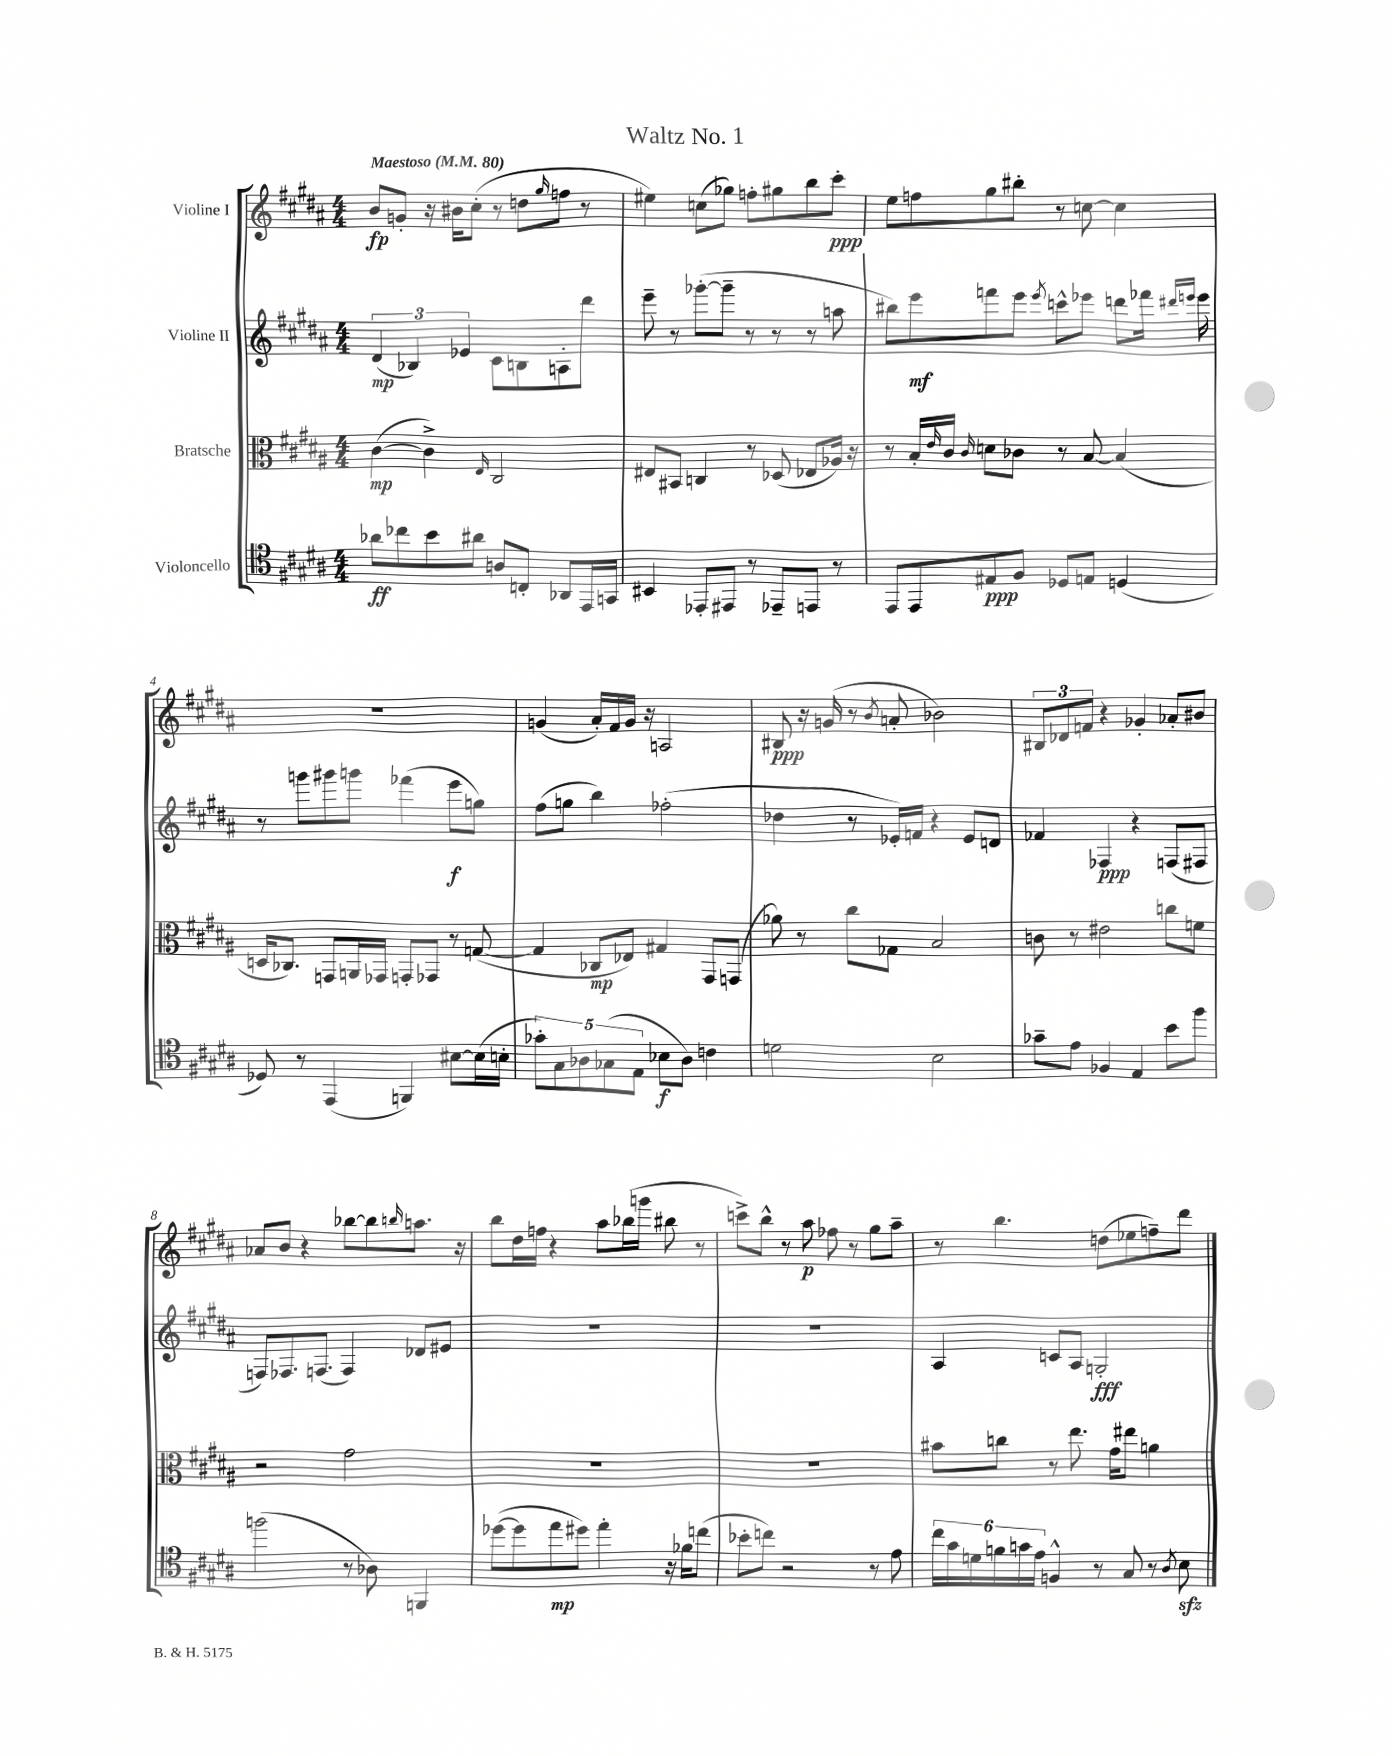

**kern	**kern	**kern	**kern
*staff4	*staff3	*staff2	*staff1
*clefC4	*clefC3	*clefG2	*clefG2
*k[f#c#g#d#a#]	*k[f#c#g#d#a#]	*k[f#c#g#d#a#]	*k[f#c#g#d#a#]
*M4/4	*M4/4	*M4/4	*M4/4
*MM80	*MM80	*MM80	*MM80
8a-	([4c#	(6d#	8b
8cc-	.	.	8g'
.	.	6B-)	.
8b	4c#^])	.	16r
.	.	.	16b#
.	.	6e-	.
8a#	.	.	(8cc#'
.	16qqE	.	.
8A	2C#	8c#	8r
8C'	.	8B	8dd
.	.	.	16qqgg#
8AA-	.	8A'	8ff
16EE	.	8ddd#	8r
16GG	.	.	.
=	=	=	=
4BB#	8E#	8eee~	4ee#)
.	8BB#	8r	.
8EE-'	4C	([8ggg-'	(8cc
8EE#	.	8ggg-~]	8gg-)
8r	8r	8r	8ff'
8EE-~	(8D-	8r	8gg#
8EE	8E-	8r	8bb
8r	16A-)	8aa	8ccc#'
.	16r	.	.
=	=	=	=
8EE	8r	8bb#)	8ee
8EE	16B'	8eee	8ff
.	16qqe	.	.
.	16c#	.	.
.	16qqc#	.	.
8E#	8d	8fff	8gg#
8F#	8c-	8eee	8bb#'
.	.	8qeee	.
8D-	8r	8ccc^^	8r
8E	[8B	8eee-	[8cc
(4D	(4B]	8ddd	4cc]
.	.	16fff-	.
.	.	16qqddd#	.
.	.	16qqeee	.
.	.	16eee	.
=	=	=	=
8D-)	16D	8r	1r
.	8.C-)	.	.
8r	.	8ggg	.
(4EE	8GG	8ggg#	.
.	16AA	8ggg	.
.	16GG-	.	.
4FF)	8GG'	(4fff-	.
.	8GG-	.	.
[8B#	8r	8eee	.
(16B#]	([8G	8gg)	.
16B'	.	.	.
=	=	=	=
10g-')	4G]	(8ff#	(4g
10G#	.	.	.
.	.	8gg	.
10A-	.	.	.
.	8C-	4bb)	16a#')
(10G-	.	.	.
.	.	.	16f#
.	8E-)	.	16g
10E	.	.	.
.	.	.	16r
8B-	4G#	(2ff-'	2A
8A-)	.	.	.
4c	8GG#	.	.
.	(8GG	.	.
=	=	=	=
2d	8a-)	4dd-	8B#
.	8r	.	16r
.	.	.	(16g
.	8cc#	8r	8r
.	.	.	8qb
.	8G-	16e-')	8a'
.	.	16f	.
2B	2B	4r	2b-)
.	.	8e-	.
.	.	8d	.
=	=	=	=
8g-~	8c	4f-	12B#
.	.	.	12d-
8e	8r	.	.
.	.	.	12f
4F-	2e#	4F-	4r
4E	.	4r	4g-'
8b	8cc	(8F	8a-'
8ff#	8f	8F#	8b#
=	=	=	=
(2ff	2r	8F)	8a-
.	.	8.F-	8b
.	.	.	4r
.	.	(8.F	.
8r	2g#	4F)	[8bb-
8A-)	.	.	8bb-]
.	.	.	16qqbb
4FF	.	8d-	8.aa
.	.	8e#	.
.	.	.	16r
=	=	=	=
([8dd-	1r	1r	8bb
8dd-]	.	.	16dd#
.	.	.	16ff
8ee	.	.	4r
8dd#)	.	.	.
4ee'	.	.	8aa#
.	.	.	(16bb-
.	.	.	16ggg
16r	.	.	8bb#
16f-	.	.	.
(8cc	.	.	8r
=	=	=	=
8b-'	1r	1r	8ccc^)
8cc)	.	.	8bb^^
2r	.	.	8r
.	.	.	8aa#
.	.	.	8ff-
.	.	.	8r
8r	.	.	8gg#
8e	.	.	8aa#~
=	=	=	=
24cc#	8b#	4A#	8r
24g#	.	.	.
24d	.	.	.
24f	8cc	.	4.bb
24g	.	.	.
24e	.	.	.
4F^^	8r	8c	.
.	8.ee	8A#	.
8r	.	2G'	(8dd
.	16g#	.	.
8G#	8ee#	.	8ee-
8r	4a	.	8ff~)
8qA#	.	.	.
8B	.	.	8ddd#
==	==	==	==
*-	*-	*-	*-
